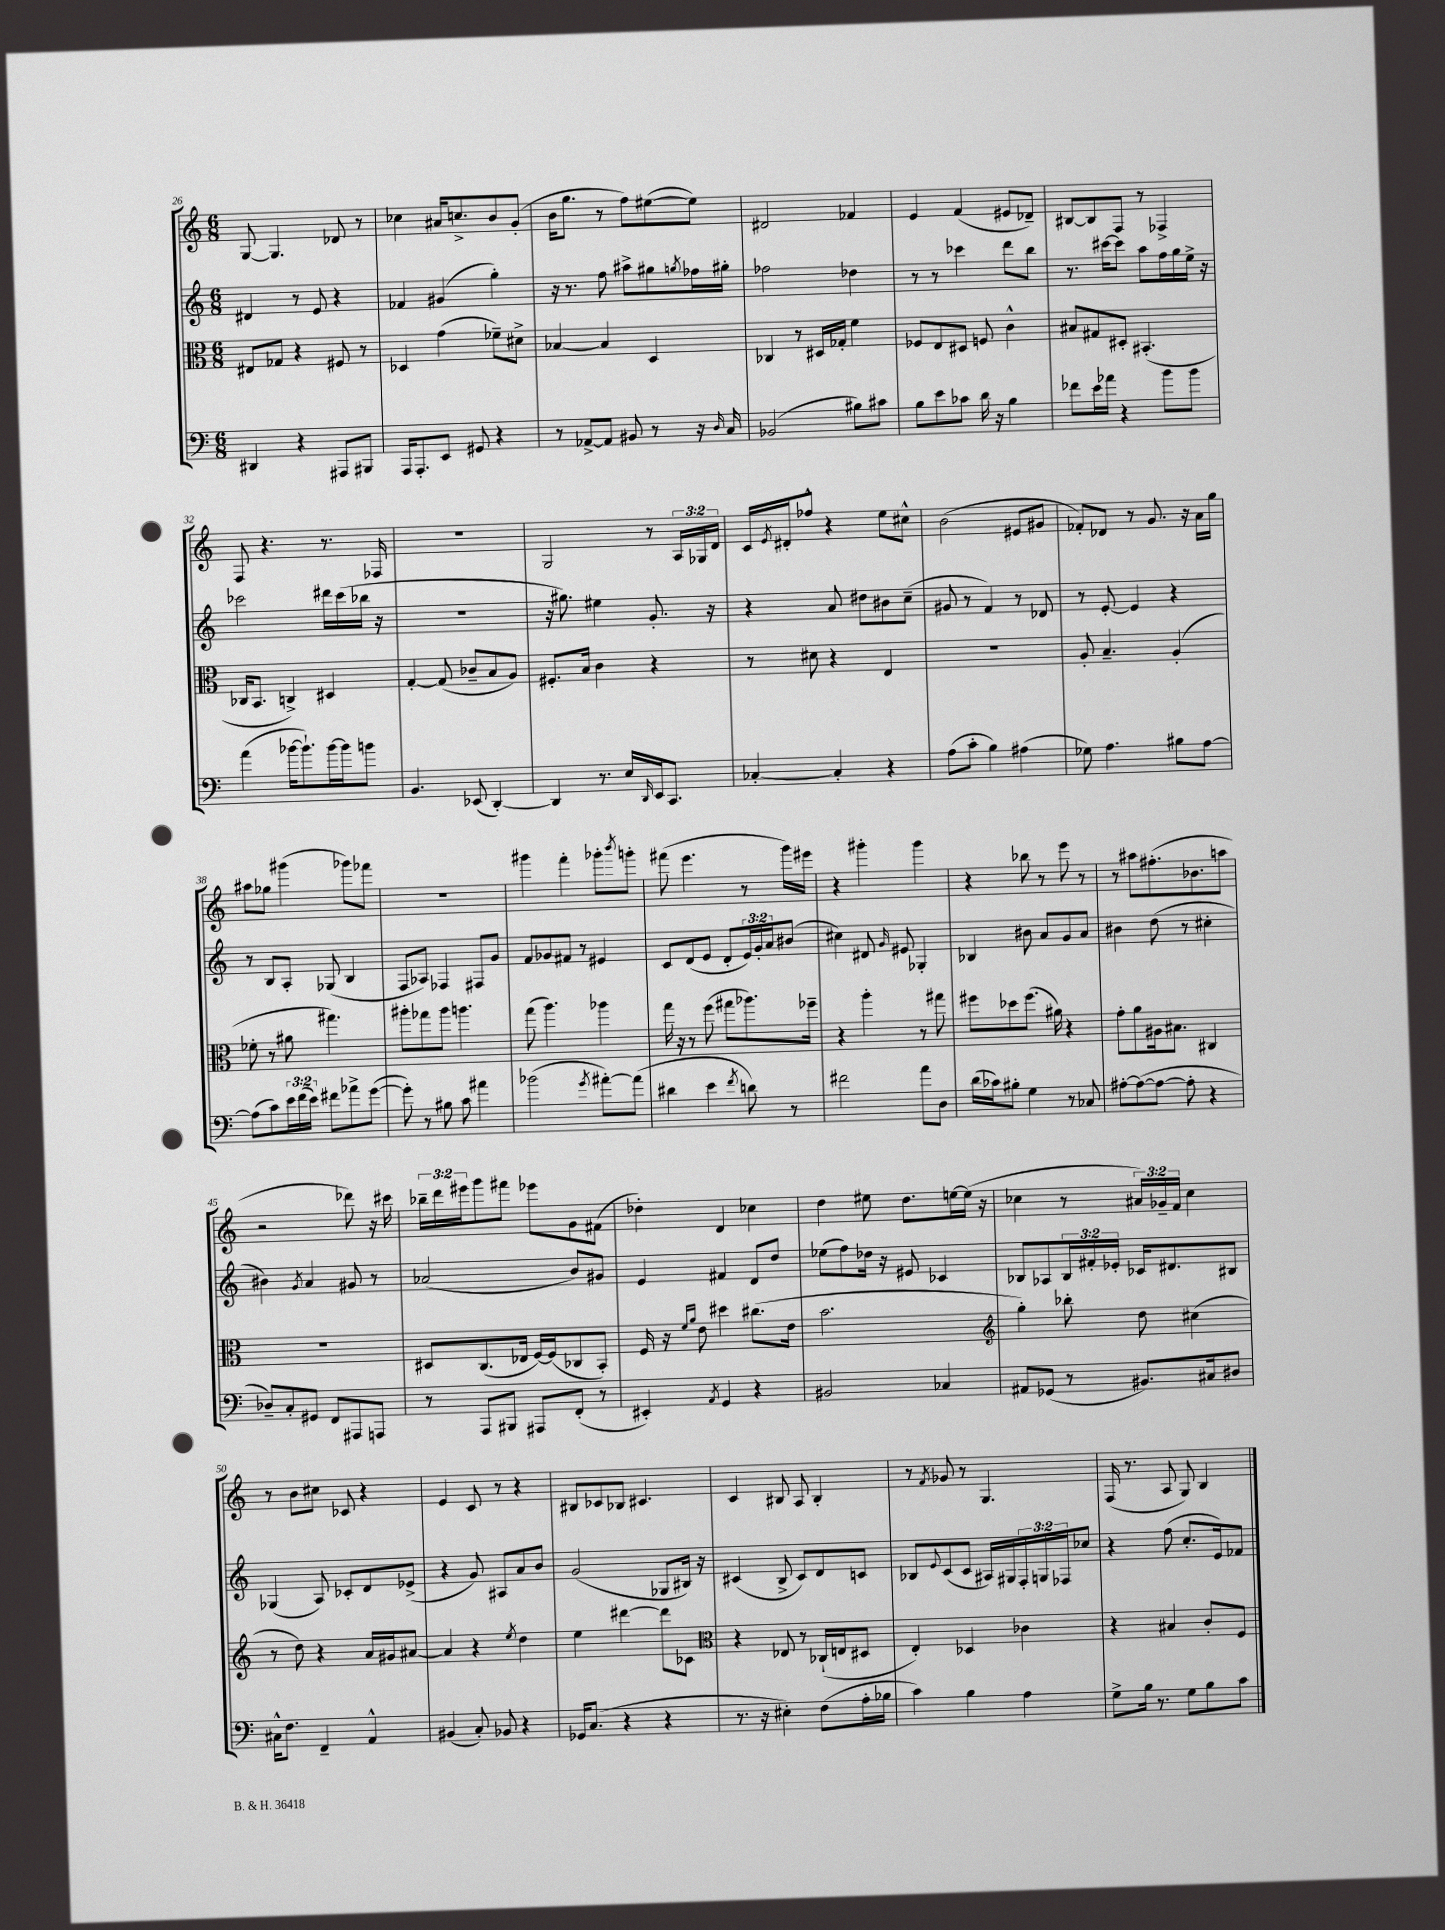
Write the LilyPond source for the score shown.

<<
\new StaffGroup <<
\new Staff = "s0" {
    \clef treble \key c \major \numericTimeSignature \time 6/8 \override Staff.TupletNumber.text = #tuplet-number::calc-fraction-text
    g8~ g4. des'8 r8 |
    ces''4 ais'16 c''8.-> b'8 g'8-.( |
    b'16 g''8. r8 f''8) eis''8~( eis''8) |
    dis'2 fes'4 |
    e'4 f'4( eis'8 des'8--) |
    bis8~ bis8 f8 r8 fes4-> |
    f8 r4. r8. fes16 |
    R2. |
    g2 r8 \tuplet 3/2 { a16 ges16 d'16 } |
    c'16 \acciaccatura { e'8 } dis'16-. fes''8-^ r4 e''8 cis''8-^ |
    b'2( eis'8 gis'8 |
    fes'8-.) des'8 r8 g'8. r16 a'16 g''16 |
    ais''8 ges''8 gis'''4( ges'''8) fes'''8 |
    R2. |
    gis'''4 f'''4-. ges'''8-. \acciaccatura { b'''8 } g'''8-. |
    fis'''8( e'''4. r8 g'''16) eis'''16 |
    r4 gis'''4-. gis'''4 |
    r4 bes''8 r8 e'''8 r8 |
    r8 ais''8 fis''8.-.( bes'8. a''8 |
    r2 des'''8) r16 cis'''16 |
    \tuplet 3/2 { bes''16-- d'''16 eis'''16 } g'''8 fis'''8 ees'''8 g'8 fis'8( |
    des''4-.) d'4 ces''4 |
    d''4 eis''8 d''8. e''16~ e''16( r16 |
    ces''4 r8 \tuplet 3/2 { ais'16) ges'16-- f'16 } ces''4 |
    r8 b'8 cis''8 ces'8 r4 |
    e'4 c'8 r8 r4 |
    bis8 ces'8 bes8 cis'4. |
    c'4 bis8 a8 bis4-. |
    r8 \acciaccatura { f'8 } ges'8 r8 g4. |
    f16( r8. a8 g8) b4 \bar "|." |
}
\new Staff = "s1" {
    \clef treble \key c \major \numericTimeSignature \time 6/8 \override Staff.TupletNumber.text = #tuplet-number::calc-fraction-text
    dis'4 r8 e'8 r4 |
    fes'4 gis'4( g''4-.) |
    r16 r8. f''8 ais''8-> gis''8 \acciaccatura { g''8 } fes''16 gis''16-. |
    fes''2 des''4 |
    r8 r8 ces'''4 d'''8 b''8 |
    r8. cis'''16~ cis'''8 a''8 f''16 g''16 e''16-> r16 |
    ces'''2 dis'''16 ces'''16( bes''16 r16 |
    R2. |
    r16 gis''8.) eis''4 g'8.-. r16 |
    r4 a'8 dis''8 bis'8 c''8--( |
    gis'8 r8 f'4) r8 des'8 |
    r8 e'8~-. e'4 r4 |
    r8 b8 a8-. ges8( b4 |
    f8 aes8) fes4 fis8 g'8 |
    f'8 ges'8 fis'8 r8 eis'4 |
    c'8 d'8( e'8 d'8-. \tuplet 3/2 { e'16) g'16-. a'16 } bis'8( |
    cis''4) dis'8 \grace { g'16 } eis'8 ges4-. |
    bes4 bis'8 a'8 g'8 a'8 |
    bis'4 d''8( r8 cis''4-. |
    bis'4) \acciaccatura { g'8 } a'4 gis'8 r8 |
    aes'2( b'8) gis'8 |
    e'4 fis'4 d'8 d''8 |
    ees''8( f''8) des''16 r16 eis'8 ces'4 |
    bes8 aes8 \tuplet 3/2 { bes16 fis'16-. ees'16-. } ces'16 dis'8. bis8 |
    ges4( a8) ces'8-. d'8 ees'8->( |
    r4 g'8) ais8 a'8 b'8 |
    g'2( ges8 bis16) r16 |
    cis'4( b8-> cis'8) d'8 c'8 |
    bes8 \appoggiatura { e'8 } c'8( c'8 ais16) gis16 \tuplet 3/2 { f16-. g16 fes16 } ces''8 |
    r4 f''8( c''8.-. e'16) fes'8 \bar "|." |
}
\new Staff = "s2" {
    \clef alto \key c \major \numericTimeSignature \time 6/8
    eis8 ges8 r4 fis8 r8 |
    des4 g'4( fes'8--) dis'8-> |
    bes4~ bes4 d4 |
    ces4 r8 dis16 ges16-. f'4 |
    fes8 e8 dis8 f8 c'4-^ |
    bis8 gis8 dis8-. bis,4.-.( |
    ces16 b,8. c4->) dis4 |
    g4~-. g8( ces'8-- b8 a8) |
    fis8.-. b16 c'4 r4 |
    r8 dis'8 r4 e4 |
    R2. |
    a8-. b4.-- a4-.( |
    fes'8-. r8 ais'8 gis''4.) |
    ais''8-. ges''8 ais''8 a''4. |
    g''8( a''4.) aes''4 |
    g''16 r16 r8 f''8( gis''8 aes''8.) fes''16-- |
    r4 a''4-. r8 gis''8 |
    fis''8 des''8 fis''8.( ais'16) r4 |
    g'8-. a'8 ais16 bis8. cis4 |
    R2. |
    dis8 c8.( ees16 f16~) f16( ces8 b,8-.) |
    f16 r16 \grace { f'16 a'16 } e'8 dis''4 cis''8.( e'16 |
    b'2. |
    \clef treble g''4-.) bes''8-. d''8 cis''4( |
    r8 d''8) r4 a'16 gis'16 ais'8~ |
    ais'4 r4 \acciaccatura { e''8 } d''4 |
    e''4 dis'''4~ dis'''8 ces'8 |
    \clef alto r4 ees8 r8 ces16-!( e16 dis8 |
    e4-.) des4 ces'4 |
    r4 bis4 c'8-. f8 \bar "|." |
}
\new Staff = "s3" {
    \clef bass \key c \major \numericTimeSignature \time 6/8 \override Staff.TupletNumber.text = #tuplet-number::calc-fraction-text
    dis,4 r4 ais,,8 bis,,8 |
    a,,16 a,,8.-. e,8 gis,8 r4 |
    r8 aes,8~-> aes,8 bis,8 r8 r16 \grace { d16 } c16 |
    bes,2( bis8) cis'8 |
    b8 e'8 ces'8 d'16 r16 b4 |
    fes'8 e'16 aes'16 r4 b'8 b'8 |
    a'4( bes'16~ bes'8.-!) bes'16~ bes'16 b'8 |
    b,4. ees,8( d,4~-.) |
    d,4 r8. e16 \grace { d,16 } e,16 c,8. |
    ces4~-. ces4-. r4 |
    a8( c'8-. b4) ais4( |
    ges8) a4. bis8 a8~ |
    a8( c'8) \tuplet 3/2 { e'16 f'16( e'16) } fis'8 aes'8-> g'8~( |
    g'8-.) r8 bis8 c'8 ais'4 |
    bes'2( \acciaccatura { g'8 } ais'8~-.) ais'8( |
    dis'4 e'4 \acciaccatura { f'8 } d'8) r8 |
    fis'2 a'8 d8 |
    d'16( ces'16) bis8-. g4 r8 ces8 |
    ais8~-. ais8~( ais8~ ais8-. r4 |
    des8--) c8-. gis,8 f,8 ais,,8 a,,8 |
    r8 a,,8 bis,,8 ais,,8 f,8-.( r8 |
    eis,4-.) \acciaccatura { a,8 } g,4 r4 |
    bis,2 ces4 |
    ais,8 ges,8( r8 bis,8.) cis16 dis8 |
    cis16-^ f8. f,4-- a,4-^ |
    bis,4( c8-.) bes,8 r4 |
    ges,16 c8.( r4 r4 |
    r8. r16 eis4-.) f8( a16-. bes16 |
    c'4) b4 a4 |
    g8-> b16 r8. g8 b8 c'8 \bar "|." |
}
>>
>>
\layout { \context { \Score currentBarNumber = #26 } }
